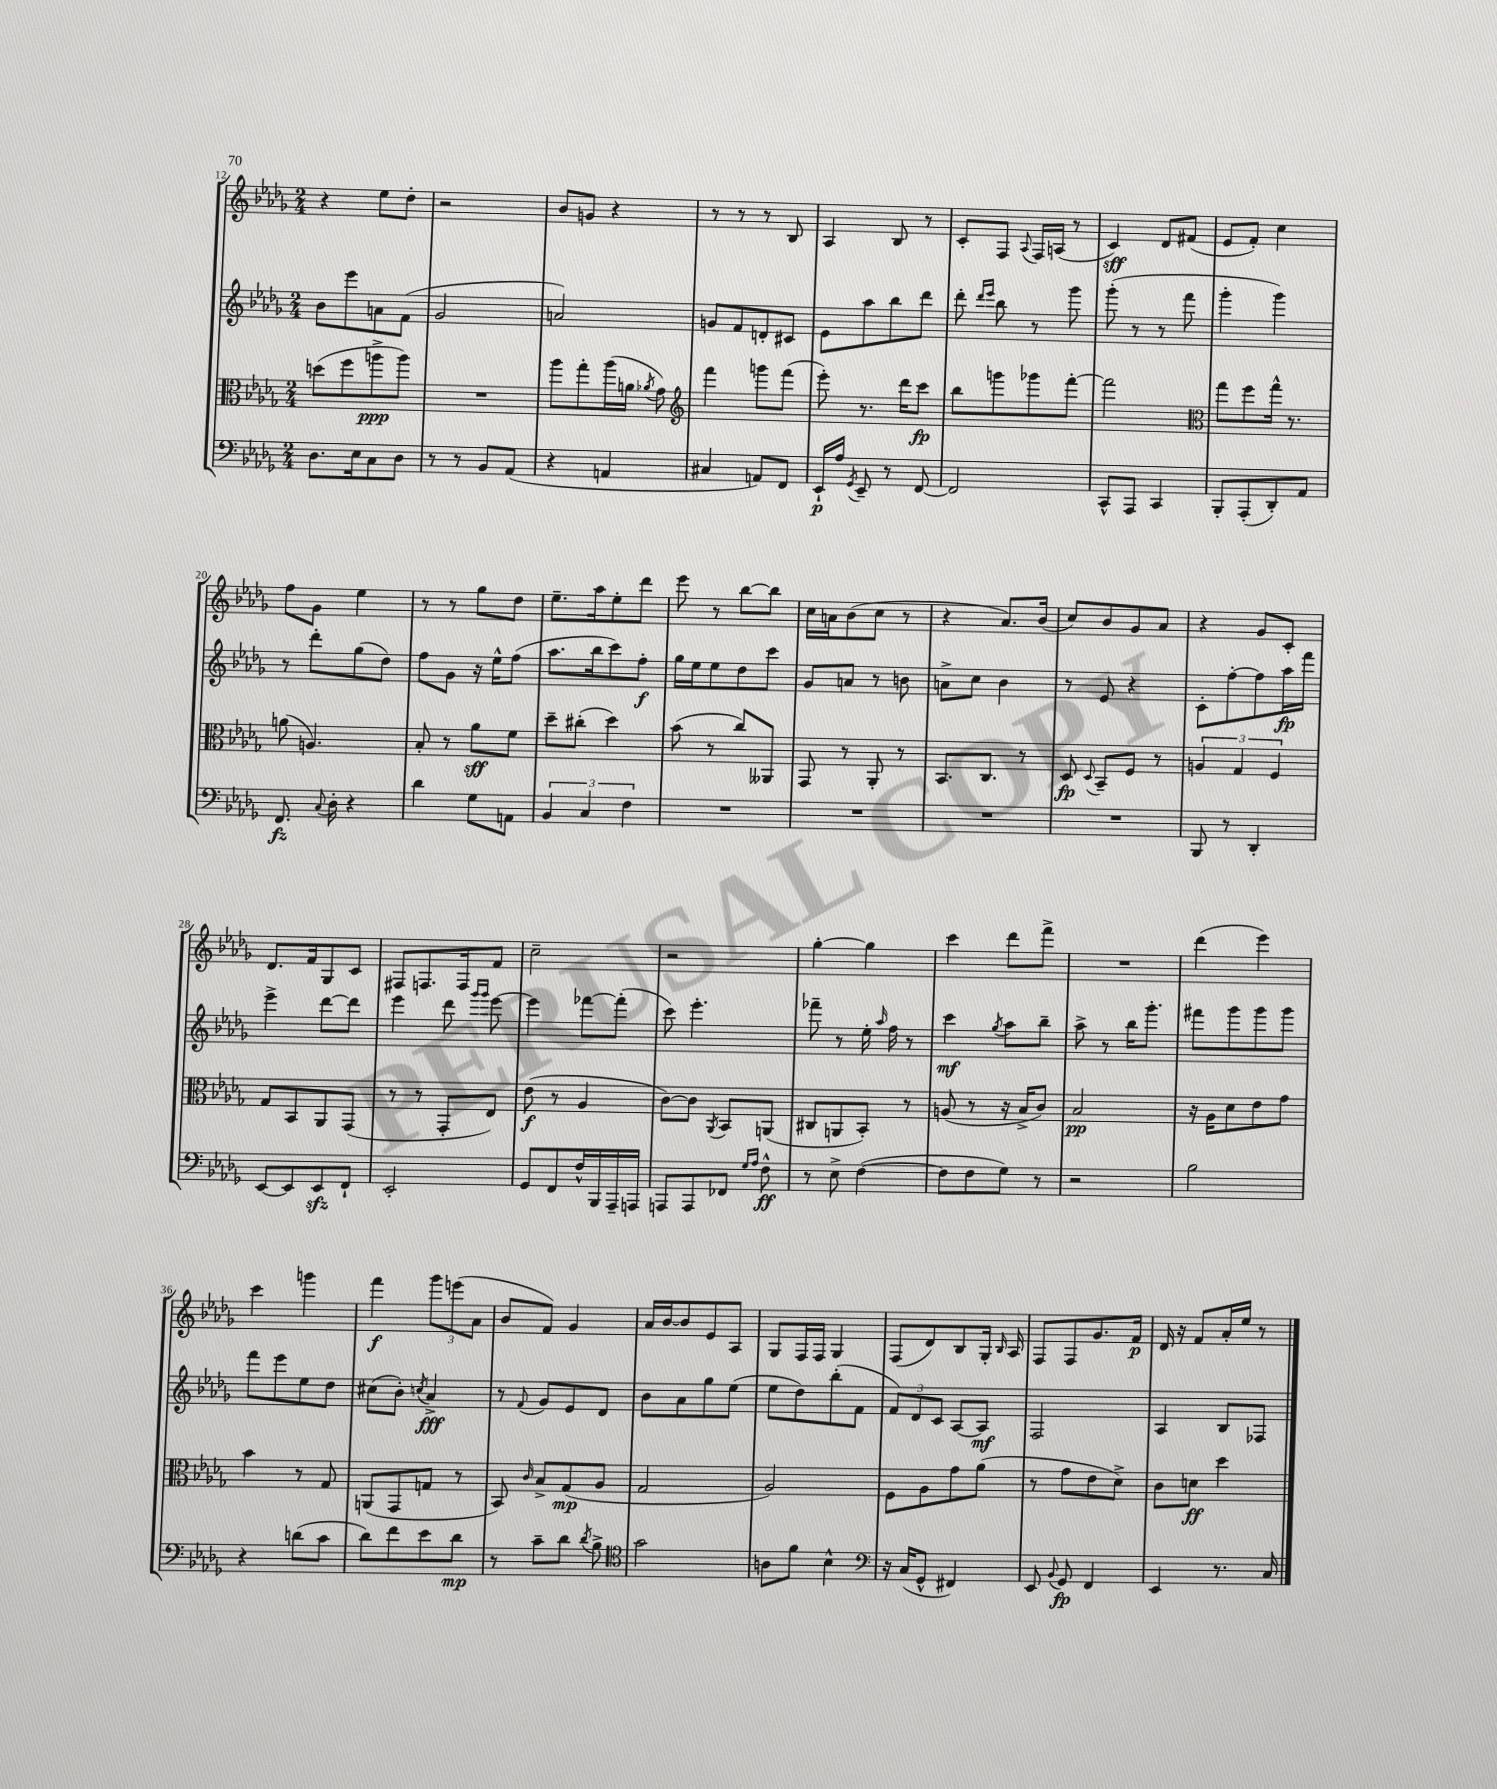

**kern	**dynam	**kern	**dynam	**kern	**dynam	**kern	**dynam
*part4	*part4	*part3	*part3	*part2	*part2	*part1	*part1
*staff4	*staff4	*staff3	*staff3	*staff2	*staff2	*staff1	*staff1
*clefF4	*	*clefC3	*	*clefG2	*	*clefG2	*
*k[b-e-a-d-g-]	*	*k[b-e-a-d-g-]	*	*k[b-e-a-d-g-]	*	*k[b-e-a-d-g-]	*
*M2/4	*	*M2/4	*	*M2/4	*	*M2/4	*
=12	=12	=12	=12	=12	=12	=12	=12
8.D-\L	.	(8ddn\L	.	8b-\L	.	4r	.
.	.	8ff\	.	8eee-\	.	.	.
16E-\k	.	.	.	.	.	.	.
8C\	.	8aan^\	ppp	8an\	.	8ee-\L	.
8D-\J	.	8aa\J)	.	(8f\J	.	8dd-'\J	.
=13	=13	=13	=13	=13	=13	=13	=13
8r	.	2r	.	2g-/	.	2r	.
8r	.	.	.	.	.	.	.
8BB-/L	.	.	.	.	.	.	.
(8AA-/J	.	.	.	.	.	.	.
=14	=14	=14	=14	=14	=14	=14	=14
4r	.	8aa-\L	.	2an/)	.	8b-/L	.
.	.	8gg-'\	.	.	.	8gn/J	.
4AAn/	.	(16aa-\L	.	.	.	4r	.
.	.	16an\JJ	.	.	.	.	.
.	.	8qa-X/	.	.	.	.	.
.	.	8g-\)	.	.	.	.	.
=15	=15	=15	=15	=15	=15	=15	=15
*	*	*clefG2	*	*	*	*	*
4C#X/	.	4fff\	.	8gn/L	.	8r	.
.	.	.	.	8f/	.	8r	.
8AAn/L)	.	8gggn\L	.	8dn'/	.	8r	.
8FF/J	.	(8fff\J	.	8c#X/J	.	8B-/	.
=16	=16	=16	=16	=16	=16	=16	=16
16EE-`/LL	p	8eee-'\)	.	8e-\L	.	4A-/	.
16A-/JJ	.	.	.	.	.	.	.
8qGG-/	.	.	.	.	.	.	.
8EE-~/	.	8.r	.	8aa-\	.	.	.
8r	.	.	.	8bb-\	.	8B-/	.
.	.	16ddd-\KL	.	.	.	.	.
[8FF/	.	8ccc\J	fp	8ddd-\J	.	8r	.
=17	=17	=17	=17	=17	=17	=17	=17
2FF/]	.	8bb-\L	.	8ddd-'\	.	8c'/L	.
.	.	.	.	16qqddd-/LL	.	.	.
.	.	.	.	16qqeee-/JJ	.	.	.
.	.	8gggn\	.	8bb-\	.	8F/J	.
.	.	.	.	.	.	8qqA-/	.
.	.	8ggg-X\	.	8r	.	16F/LL	.
.	.	.	.	.	.	(16An/JJ	.
.	.	[8fff'\J	.	8ggg-\	.	8r	.
=18	=18	=18	=18	=18	=18	=18	=18
8CC^^/L	.	2fff\]	.	(8ggg-'\	.	4c/)	sff
8AAA-/J	.	.	.	8r	.	.	.
4CC/	.	.	.	8r	.	8d-/L	.
.	.	.	.	8fff\	.	(8f#X/J	.
=19	=19	=19	=19	=19	=19	=19	=19
*	*	*clefC3	*	*	*	*	*
8BBB-'/L	.	8gg-\L	.	4ggg-'\	.	8e-/L	.
(8AAA-'/	.	8ff\	.	.	.	8f'/J)	.
8DD-'/)	.	16gg-^^\Jk	.	4ggg-\)	.	4cc\	.
.	.	8.r	.	.	.	.	.
8AA-/J	.	.	.	.	.	.	.
!!LO:LB:g=z
=20	=20	=20	=20	=20	=20	=20	=20
8.FF/	fz	(8an\	.	8r	.	8ff\L	.
.	.	4.An/)	.	8ddd-'\L	.	8g-\J	.
8qqC/	.	.	.	.	.	.	.
16D-'\	.	.	.	.	.	.	.
4r	.	.	.	(8gg-\	.	4ee-\	.
.	.	.	.	8dd-\J)	.	.	.
=21	=21	=21	=21	=21	=21	=21	=21
4d-\	.	8B-'/	.	8ff\L	.	8r	.
.	.	8r	.	8g-\J	.	8r	.
8G-\L	.	8a-\L	sff	16r	.	8gg-\L	.
.	.	.	.	16ee-^^\KL	.	.	.
8AAn\J	.	8f\J	.	(8ff\J	.	8dd-\J	.
=22	=22	=22	=22	=22	=22	=22	=22
6BB-/	.	8dd-~\L	.	8.aa-\L	.	8.ee-~\L	.
.	.	(8cc#X'\J	.	.	.	.	.
6C/	.	.	.	.	.	.	.
.	.	.	.	16bb-\k	.	16aa-\k	.
.	.	4dd-\)	.	8ccc\)	.	8ee-'\	.
6F\	.	.	.	.	.	.	.
.	.	.	.	8ff'\J	f	8ddd-\J	.
=23	=23	=23	=23	=23	=23	=23	=23
2r	.	(8b-\	.	16gg-\LL	.	8eee-\	.
.	.	.	.	16ee-\J	.	.	.
.	.	8r	.	8ee-\	.	8r	.
.	.	8cc/L)	.	8dd-\	.	[8bb-\L	.
.	.	8AA--X/J	.	8ccc\J	.	8bb-\J]	.
=24	=24	=24	=24	=24	=24	=24	=24
2r	.	8GG-/	.	8g-/L	.	16cc\LL	.
.	.	.	.	.	.	16an\J	.
.	.	8r	.	8an/J	.	(8b-\	.
.	.	8AA-'/	.	8r	.	8cc\J	.
.	.	8r	.	8bn\	.	8r	.
=25	=25	=25	=25	=25	=25	=25	=25
2r	.	8.BB-/L	.	8an^\L	.	4r	.
.	.	.	.	8cc\J	.	.	.
.	.	8.C/J	.	.	.	.	.
.	.	.	.	4b-\	.	8.a-/L)	.
.	.	8r	.	.	.	.	.
.	.	.	.	.	.	(16b-/Jk	.
=26	=26	=26	=26	=26	=26	=26	=26
2r	.	8D-/	fp	8r	.	8cc/L)	.
.	.	8qqD-/	.	.	.	.	.
.	.	8BB-~/L	.	8e-/	.	8b-/	.
.	.	8F/J	.	4r	.	8g-/	.
.	.	8r	.	.	.	8a-/J	.
=27	=27	=27	=27	=27	=27	=27	=27
8BBB-/	.	6An/	.	8c'\L	.	4r	.
8r	.	.	.	[8ff'\	.	.	.
.	.	6G-/	.	.	.	.	.
4DD-'/	.	.	.	8ff\]	.	8g-/L	.
.	.	6F/	.	.	.	.	.
.	.	.	.	16aa-\L	fp	8c'/J	.
.	.	.	.	16fff\JJ	.	.	.
!!LO:LB:g=z
=28	=28	=28	=28	=28	=28	=28	=28
[8EE-/L	.	8G-/L	.	4eee-^\	.	8.d-/L	.
8EE-/]	.	8BB-/	.	.	.	.	.
.	.	.	.	.	.	16f/k	.
8EE-zz/	.	8AA-/	.	[8ddd-\L	.	8G-/	.
8FF`/J	.	(8GG-/J	.	8ddd-\J]	.	8c/J	.
=29	=29	=29	=29	=29	=29	=29	=29
2EE-'/	.	8r	.	4eee-\	.	8F#X/L	.
.	.	8r	.	.	.	8.Fn/	.
.	.	8GG-'/L	.	8ddd-\	.	.	.
.	.	.	.	.	.	16F/k	.
.	.	.	.	16qqggg-/LL	.	.	.
.	.	.	.	16qqggg-/JJ	.	.	.
.	.	8E-/J)	.	[8eee-\	.	8f/J	.
=30	=30	=30	=30	=30	=30	=30	=30
8GG-/L	.	(8e-\	f	4eee-\]	.	2cc~\	.
8FF/	.	8r	.	.	.	.	.
16F^^/L	.	4A-/	.	[8fff-X\L	.	.	.
16BBB-/	.	.	.	.	.	.	.
16AAA-~/	.	.	.	(8fff-'\J]	.	.	.
16AAAn/JJ	.	.	.	.	.	.	.
=31	=31	=31	=31	=31	=31	=31	=31
8AAAn/L	.	[8c\L)	.	8ccc\)	.	2r	.
8AAA/	.	8c\J]	.	4.eee-'\	.	.	.
.	.	8qAA-/	.	.	.	.	.
8FF-X/J	.	8BB-/L	.	.	.	.	.
16qqG-/LL	.	.	.	.	.	.	.
16qqA-/JJ	.	.	.	.	.	.	.
8F^^\	ff	(8AAn/J	.	.	.	.	.
=32	=32	=32	=32	=32	=32	=32	=32
8r	.	8C#X/L	.	8fff-X~\	.	[4gg-'\	.
8E-^\	.	8AAn/	.	8r	.	.	.
([4F\	.	8BB-'/J)	.	16ee-'\	.	4gg-\]	.
.	.	.	.	16qqaa-/	.	.	.
.	.	.	.	16ff\	.	.	.
.	.	8r	.	8r	.	.	.
=33	=33	=33	=33	=33	=33	=33	=33
8F\L]	.	(8An/	.	4ccc\	mf	4ccc\	.
8F\	.	8r	.	.	.	.	.
.	.	.	.	8qgg-/	.	.	.
8G-\J)	.	16r	.	8aa-\L	.	8ddd-\L	.
.	.	16B-^/KL	.	.	.	.	.
8r	.	8c/J)	.	8bb-~\J	.	8fff^\J	.
=34	=34	=34	=34	=34	=34	=34	=34
2r	.	2B-/	pp	8aa-^\	.	2r	.
.	.	.	.	8r	.	.	.
.	.	.	.	16bb-\KL	.	.	.
.	.	.	.	8.ggg-'\J	.	.	.
=35	=35	=35	=35	=35	=35	=35	=35
2B-\	.	16r	.	8fff#X\L	.	(4ddd-\	.
.	.	16A-\KL	.	.	.	.	.
.	.	8d-\	.	8ggg-\	.	.	.
.	.	8e-\	.	8ggg-\	.	4eee-\)	.
.	.	8g-\J	.	8ggg-\J	.	.	.
!!LO:LB:g=z
=36	=36	=36	=36	=36	=36	=36	=36
4r	.	4b-\	.	8fff\L	.	4ccc\	.
.	.	.	.	8eee-\	.	.	.
(8dn\L	.	8r	.	8ee-\	.	4gggn\	.
8c\J	.	8G-/	.	8dd-\J	.	.	.
=37	=37	=37	=37	=37	=37	=37	=37
8d-\L)	.	(8AAn/L	.	(8cc#X\L	.	4fff\	f
8f\	.	8GG-/	.	8b-'\J)	.	.	.
.	.	.	.	8qccn/	.	.	.
8e-\	.	8Gn/J	.	4a-^/	fff	12ggg-\L	.
.	.	.	.	.	.	(12eeen\	.
8d-\J	mp	8r	.	.	.	.	.
.	.	.	.	.	.	12a-\J	.
=38	=38	=38	=38	=38	=38	=38	=38
8r	.	8BB-/)	.	8r	.	8b-/L	.
.	.	16qqc/	.	8qqf/	.	.	.
8c~\L	.	8B-^/L	.	8g-/L	.	8f/J)	.
8d-\J	.	(8G-/	mp	8e-/	.	4g-/	.
8qd-/	.	.	.	.	.	.	.
8B-^\	.	8A-/J	.	8d-/J	.	.	.
=39	=39	=39	=39	=39	=39	=39	=39
*clefC4	*	*	*	*	*	*	*
2g-\	.	2G-/	.	8b-\L	.	16a-/LL	.
.	.	.	.	.	.	[16b-/J	.
.	.	.	.	8a-\	.	8b-/]	.
.	.	.	.	8gg-\	.	8e-/	.
.	.	.	.	(8ee-\J	.	8A-/J	.
=40	=40	=40	=40	=40	=40	=40	=40
8An\L	.	2A-/)	.	8ee-\L	.	8G-/L	.
8f\J	.	.	.	8dd-\)	.	16F/L	.
.	.	.	.	.	.	16F/JJ	.
4B-^^\	.	.	.	(8bb-'\	.	4G-/	.
.	.	.	.	8f\J	.	.	.
=41	=41	=41	=41	=41	=41	=41	=41
*clefF4	*	*	*	*	*	*	*
16r	.	8F\L	.	12f/L)	.	(8F/L	.
(16C/KL	.	.	.	.	.	.	.
.	.	.	.	12d-/	.	.	.
8GG-^^/J	.	8A-\	.	.	.	8d-/)	.
.	.	.	.	12c/J	.	.	.
4FF#X/)	.	8g-\	.	[8A-/L	.	8B-/	.
.	.	(8a-\J	.	8A-/J]	mf	16G-'/Jk	.
.	.	.	.	.	.	16qqB-/	.
.	.	.	.	.	.	16A-/	.
=42	=42	=42	=42	=42	=42	=42	=42
8EE-/	.	8r	.	2F/	.	8F/L	.
8qqBB-/	.	.	.	.	.	.	.
8GG-/	fp	8g-\L	.	.	.	8F/	.
4FF/	.	8e-\	.	.	.	8.g-/	.
.	.	8d-^\J)	.	.	.	.	.
.	.	.	.	.	.	16f/Jk	p
=43	=43	=43	=43	=43	=43	=43	=43
4EE-/	.	8c\L	.	4A-/	.	16d-/	.
.	.	.	.	.	.	16r	.
.	.	8dn\J	ff	.	.	8f/L	.
8.r	.	4dd-\	.	8B-/L	.	16a-'/L	.
.	.	.	.	.	.	16ee-/JJ	.
.	.	.	.	8F-X/J	.	8r	.
16C/	.	.	.	.	.	.	.
==	==	==	==	==	==	==	==
*-	*-	*-	*-	*-	*-	*-	*-
